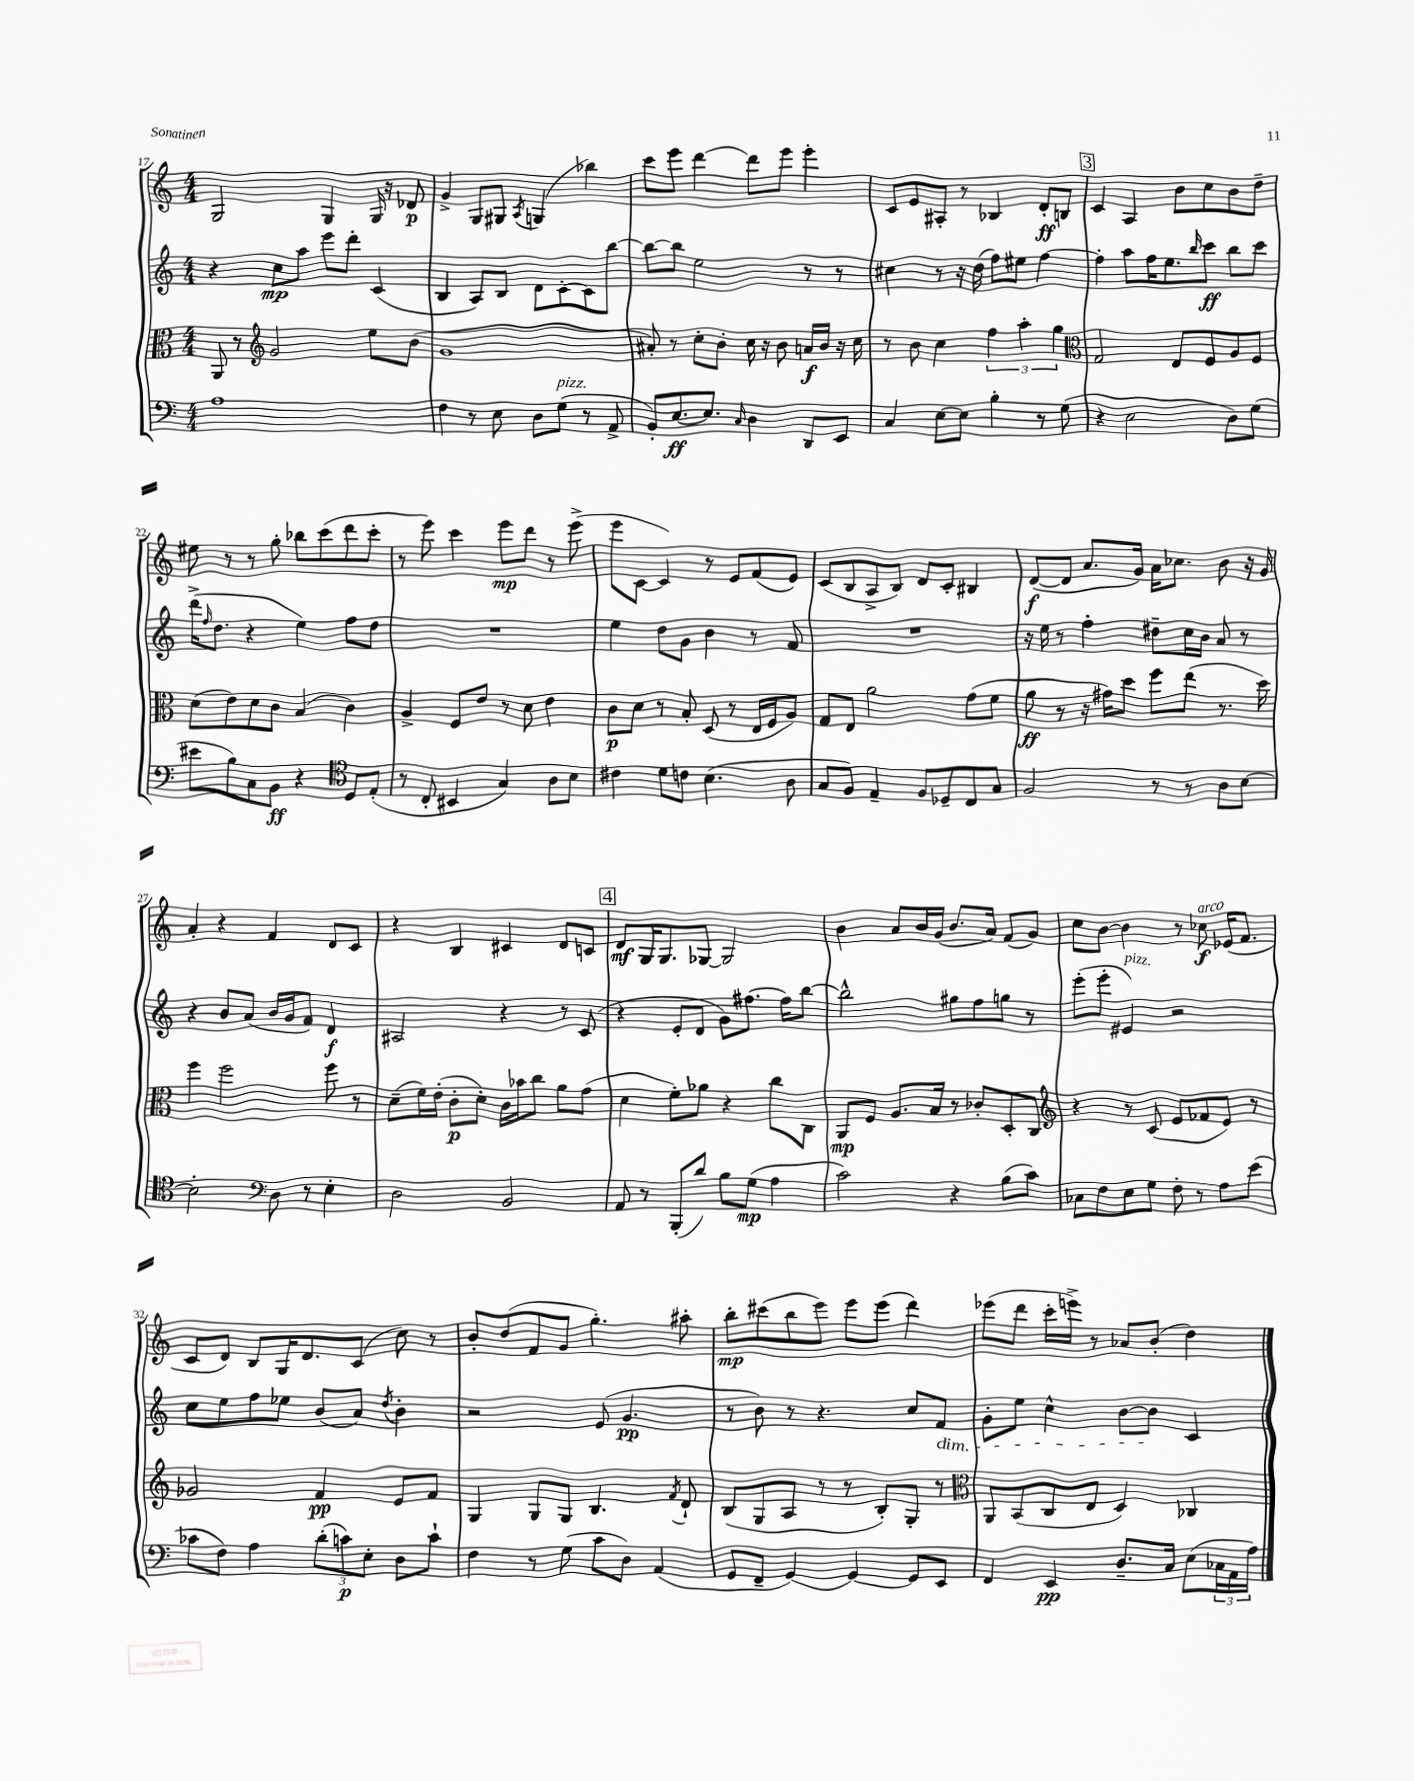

**kern	**kern	**kern	**kern
*staff4	*staff3	*staff2	*staff1
*clefF4	*clefC3	*clefG2	*clefG2
*k[]	*k[]	*k[]	*k[]
*M4/4	*M4/4	*M4/4	*M4/4
1A	8AA/	4r	2G/
.	8r	.	.
*	*clefG2	*	*
.	2g/	8cc\L	.
.	.	8aa\J	.
.	.	8eee\L	4G/
.	.	8ddd'\J	.
.	8ee\L	(4c/	16G/
.	.	.	16r
.	(8b\J	.	8d-/
=	=	=	=
4F\	1g	4B/	4g^/
8r	.	8A/L)	8G/L
8E\	.	8B/J	8G#/J
.	.	.	8qA/
8D\L	.	8d\L	(4G/
(8G\J	.	[8c'\	.
8r	.	8c\]	4bb-\)
8AA^/	.	[8bb\J	.
=	=	=	=
8BB'/L)	8a#'/)	8bb\_L	8ccc\L
[8.E/	8r	8bb\]J	8eee\J
.	8cc'\L	2ee\	[4ddd\
8.E/]J	.	.	.
.	8b'\J	.	.
16qqC/	.	.	.
4D\	16cc\	.	8ddd\]L
.	16r	.	.
.	8b\	.	8eee\J
8DD/L	16a/LL	8r	4eee'\
.	16b/JJ	.	.
8EE/J	16r	8r	.
.	16cc\	.	.
=	=	=	=
4C/	8r	4cc#\	8c/L
.	8b\	.	8e/
[8E\L	4cc\	8r	8A#'/J
8E\]J	.	16r	8r
.	.	(16dd\	.
4B'\	6ff\	8ff\L)	4B-/
.	.	8ee#\J	.
.	6aa'\	.	.
8r	.	[4ff\	8d'/L
.	6gg\	.	.
(8G\	.	.	8B/J
=	=	=	=
*	*clefC3	*	*
4r	2G/	4ff'\]	4c/
2E\	.	8aa\L	4A/
.	.	16ff\K	.
.	.	8.ee\	.
.	8E/L	.	8b\L
.	.	16qqbb/	.
.	8F/	8ccc\J	8cc\
8D\L)	8A/	8bb\L	8b\
(8G\J	8F/J	8ccc\J	8dd~\J
=	=	=	=
8e#\L	(8d\L	(16ddd^\LK	8ee#\
.	.	16qqff/	.
.	.	8.dd\J	.
8B\)	8e\)	.	8r
8C\	8d\	4r	8r
8BB\J	8c\J	.	8gg'\
4r	(4B/	4ee\)	8bb-\L
.	.	.	(8ccc\
*clefC4	*	*	*
8D/L	4c\)	8ff\L	8ddd\
(8E'/J	.	8dd\J	8ccc'\J
=	=	=	=
8r	4A^/	1r	8r
8C'/	.	.	8eee\)
4BB#/	8F/L	.	4ccc\
.	8e/J	.	.
4G/)	8r	.	8eee\L
.	8d\	.	8ddd\J
8A\L	4e\	.	8r
8B\J	.	.	(8eee^\
=	=	=	=
4c#\	8c\L	4ee\	8eee\L
.	8d\J	.	[8c\J
8d\L	8r	8dd\L	4c/])
8c\J	8B'/	8g\J	.
(4.B\	(8D/	4b\	8r
.	8r	.	8e/L
.	16E/LL	8r	(8f/
.	16F/J	.	.
8A\	8A/J)	8f/	8e/J)
=	=	=	=
8G/L	8G/L	1r	(8c/L
8F/J)	8E/J	.	8B/
4E~/	2a\	.	8A^/
.	.	.	8B/J)
8F/L	.	.	8d/L
8D-~/	.	.	8c'/J
8C/	(8g\L	.	4B#/
8G/J	8f\J	.	.
=	=	=	=
2F/	8a\	16r	([8d/L
.	.	16ee\	.
.	8r	8r	8d/]J
.	16r	4ff'\	8.a/L
.	16g#\LK)	.	.
.	8dd\J	.	.
.	.	.	16g/Jk)
8r	8ff\L	8dd#~\L	16a\LK
.	.	.	8.cc-\J
8r	(8ee\J	16cc\L	.
.	.	16b\JJ	.
8A\L	8.r	8a/	8b\
[8B\J	.	8r	16r
.	16dd\)	.	16g/
=	=	=	=
2B'\]	4ff\	4r	4a'/
.	2ff\	8b/L	4r
.	.	(8a/J	.
*clefF4	*	*	*
8D\	.	16b/LL	4f/
.	.	16g/J	.
8r	.	8f/J)	.
4E'\	8ff\	4d/	8d/L
.	8r	.	8c/J
=	=	=	=
2D\	(8d~\L	2A#/	4r
.	16f\L)	.	.
.	(16e'\JJ	.	.
.	8c'\L	.	4B/
.	8d'\J)	.	.
2BB/	16c\LL	4r	4c#/
.	16b-\J	.	.
.	8cc\J	.	.
.	8a\L	8r	8d/L
.	(8g\J	(8c/	8c/J
=	=	=	=
8AA/	4d\	4r	8d/L
8r	.	.	16G/K
.	.	.	8.G/
(8BBB'/L	8f'\L)	8e'/L	.
8d/J)	8a-\J	8d/J	[8G-/J
8B\L	4r	8g\L)	2G-/]
(8G\J	.	[8.ff#\J	.
4A\	8cc\L	.	.
.	.	16ff#\]LK	.
.	8C\J	[8bb\J	.
=	=	=	=
2c\)	8AA/L	2bb^^\]	4b\
.	8F/J	.	.
.	8.A/L	.	8a/L
.	.	.	16b/L
.	16B/Jk	.	(16g/JJ
4r	8r	8gg#\L	8.b/L
.	8c-'/L	8ff\	.
.	.	.	16a/Jk)
(8B\L	8D'/	8gg\J	(8f/L
8c\J)	8C/J	8r	8g/J)
=	=	=	=
*	*clefG2	*	*
8C-\L	4r	(8eee'\L	8cc\L
8F\	.	8eee'\J	[8b\J
8E\	8r	4e#/)	4b\]
8G\J	(8c/	.	.
8F'\	8e/L	2r	8r
8r	8f-/	.	8cc-\
8A\L	8e/J)	.	(16e-/LK
.	.	.	8.f/J
(8e\J	8r	.	.
=	=	=	=
8c-\L	2g-/	8cc\L	8c/L
8F\J)	.	8ee\	8d/J)
4A\	.	8ff\	8B/L
.	.	8ee-\J	16G/K
.	.	.	8.d/
(12d'\L	4f/	(8b/L	.
12c\)	.	.	.
.	.	8a/J)	(8c/J
12E'\J	.	.	.
.	.	8qdd/	.
8D\L	8e/L	4b'\	8cc\)
8c`\J	8f/J	.	8r
=	=	=	=
4F\	4G/	2r	8b'/L
.	.	.	(8dd/
8r	8G/L	.	8f/
(8G\	8G/J	.	8g/J
8c\L	4.B/	(8e/	4.gg'\)
8D\J)	.	4.g/	.
(4AA/	.	.	.
.	8qf/	.	.
.	8d`/	.	8aa#'\
=	=	=	=
8GG/L	(8B/L	8r	8bb'\L
8FF~/J	8G/	8b\)	(8ccc#\
[4GG/)	8A/J	8r	8bb\
.	8r	4.r	8eee\J)
4GG/_	8r	.	8eee\L
.	8B'/L)	.	(8eee\J
8GG/]L	8G'/J	8cc/L	4ddd\)
8EE/J	8r	8f/J	.
=	=	=	=
*	*clefC3	*	*
4FF/	8AA/L	8g'\L	(8eee-\L
.	(8BB/	8ee\J	8ddd\J
4EE/	8C/	4cc^^\	16ccc'\LL
.	.	.	16eee^\JJ)
.	8E/J	.	8r
8.D~/L	4D/)	[8b\L	8a-/L
.	.	8b\]J	(8b'/J
16C/Jk	.	.	.
(8E\L	4C-/	4c/	4dd\)
24C-\L	.	.	.
24AA\	.	.	.
24A\JJ)	.	.	.
==	==	==	==
*-	*-	*-	*-
